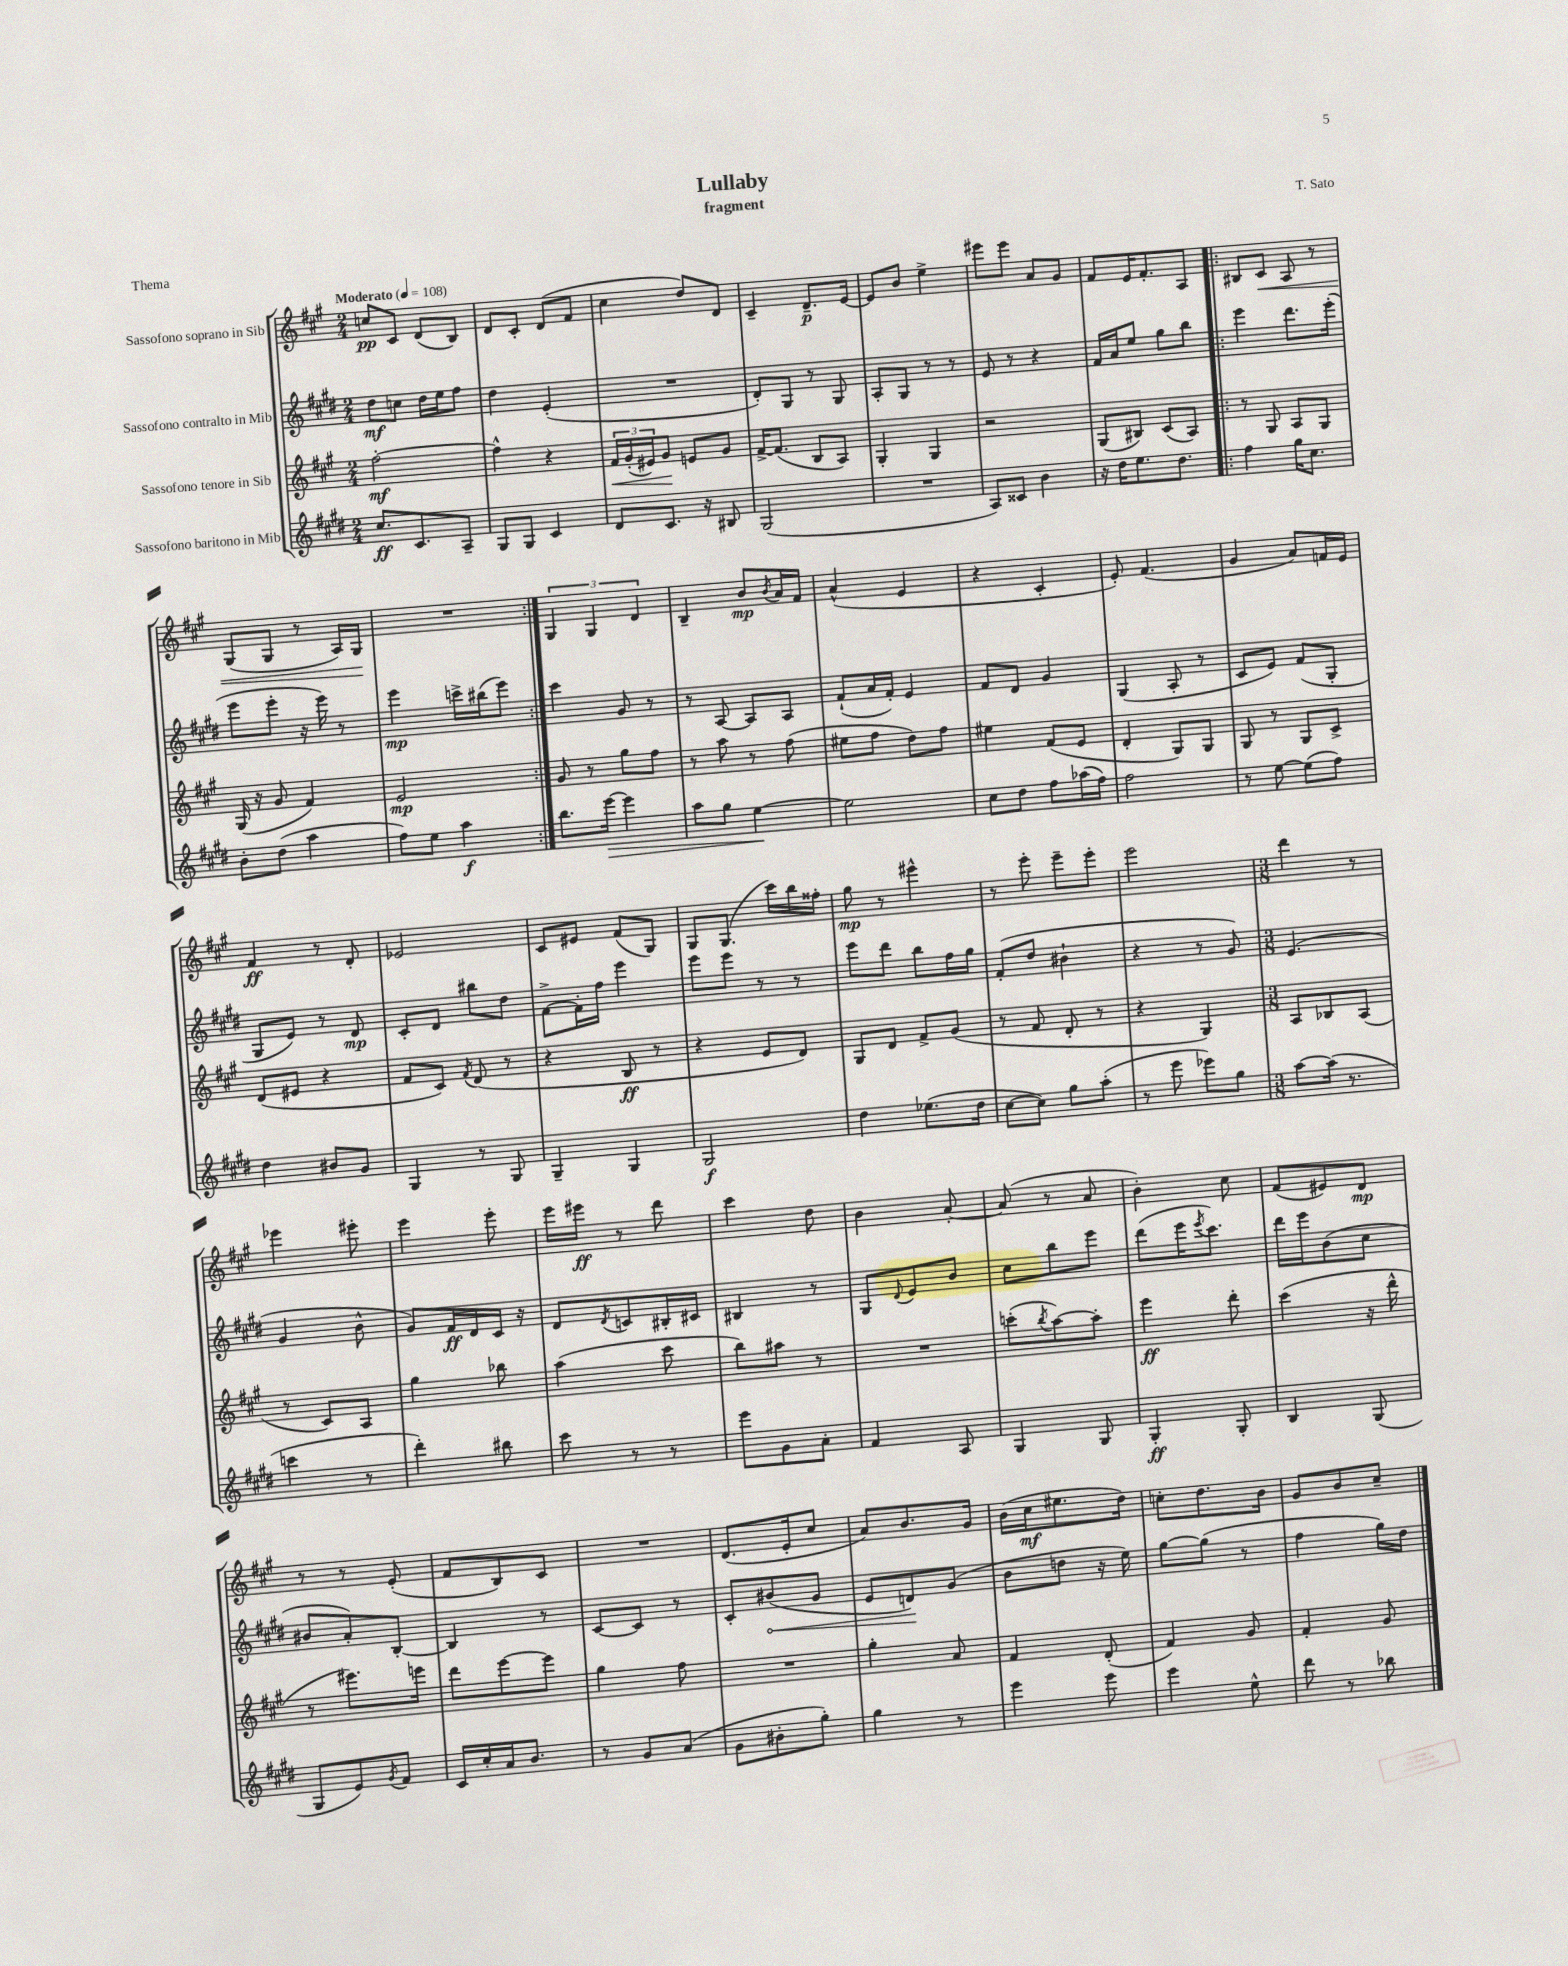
\header { title = "Lullaby" composer = "T. Sato" subtitle = "fragment" piece = "Thema" }
<<
\new StaffGroup <<
\new Staff = "s0" \with { instrumentName = "Sassofono soprano in Sib" } {
    \clef treble \key a \major \numericTimeSignature \time 2/4 \tempo "Moderato" 4 = 108
    c''8\pp cis'8 d'8( b8) |
    d'8 cis'8-. d'8( fis'8 |
    cis''4 d''8) d'8 |
    cis'4-- d'8.--\p e'16~ |
    e'8 b'8 e''4-> |
    eis'''8 eis'''8 a'8 gis'8 |
    fis'8 e'16 fis'8.-. a8 |
    \repeat volta 2 { bis8 cis'8\< a8 r8 |
    gis8( gis8 r8 a16) gis16\! |
    R2 | }
    \tuplet 3/2 { gis4 gis4 d'4 } |
    b4-- b'8\mp \acciaccatura { b'8 } a'16 fis'16 |
    a'4-^( e'4 |
    r4 cis'4-. |
    e'8-.) fis'4.( |
    gis'4 a'8) f'16 e'16 |
    fis'4\ff r8 d'8-. |
    ees'2 |
    cis'8 eis'8 fis'8( gis8) |
    gis8 gis8.( cis'''16) b''16 fisis''16-. |
    gis''8\mp r8 eis'''4-^ |
    r8 e'''8-. e'''8-- e'''8-. |
    e'''2 |
    \numericTimeSignature \time 3/8 d'''4 r8 |
    ees'''4 eis'''8-. |
    e'''4 e'''8-. |
    e'''16 eis'''16\ff r8 d'''8 |
    cis'''4 d''8 |
    b'4 a'8~-. |
    a'8( r8 a'8 |
    b'4-.) cis''8 |
    fis'8( eis'8) d'8\mp |
    r8 r8 e'8-.( |
    fis'8 b8) cis'8 |
    R4. |
    d'8.( e'16-. cis''8 |
    a'8) b'8. gis'16 |
    b'16( cis''16\mf eis''8. d''16) |
    c''8-. d''8. b'16 |
    gis'8 b'8 cis''8-- \bar "|." |
}
\new Staff = "s1" \with { instrumentName = "Sassofono contralto in Mib" } {
    \clef treble \key e \major \numericTimeSignature \time 2/4
    dis''8\mf c''8 dis''16 e''16 fis''8 |
    dis''4 e'4-.( |
    R2 |
    dis'8-.) gis8 r8 gis8 |
    a8-. gis8 r8 r8 |
    e'8 r8 r4 |
    fis'16 a'16 e''8 gis''8 b''8 |
    \repeat volta 2 { e'''4 dis'''8. e'''16-.( |
    e'''8 e'''8-. r16 e'''16) r8 |
    e'''4\mp c'''16-> bis''16( e'''8) | }
    cis'''4 gis'8 r8 |
    r8 a8~ a8 a8 |
    fis'8-!( a'16 fis'16-.) e'4 |
    fis'8 dis'8 gis'4 |
    gis4( a8-. r8 |
    cis'8 e'8) fis'8( gis8-. |
    gis8 e'8) r8 dis'8\mp |
    cis'8-. dis'8 bis''8 dis''8 |
    fis'8~-> fis'16-. fis''16 e'''4 |
    e'''8 e'''8 r8 r8 |
    e'''8 dis'''8 b''8 fis''16 gis''16 |
    fis'8-.( dis''8 bis'4-! |
    r4 r8 gis'8) |
    \numericTimeSignature \time 3/8 e'4.( |
    gis'4 b'8-^ |
    gis'8) fis'16\ff dis'16 cis'16 r16 |
    dis'8 \acciaccatura { dis'8 } c'8 bis16-. cis'16 |
    bis4 r8 |
    gis8 \appoggiatura { dis'8 } e'8 b'8 |
    cis''8 b''8 e'''8 |
    dis'''8( e'''16 \acciaccatura { e'''8 } cis'''8.) |
    dis'''16 e'''16 b'8( cis''8 |
    bis'8 a'8-.) b8~-. |
    b4 r8 |
    cis'8~ cis'8 r8 |
    cis'8-. \once \override Hairpin.circled-tip = ##t bis'8\<( gis'8 |
    e'8 d'8\!) gis'8( |
    b'8 d''8 r16 e''16) |
    gis''8~ gis''8( r8 |
    fis''4 gis''16) dis''16 \bar "|." |
}
\new Staff = "s2" \with { instrumentName = "Sassofono tenore in Sib" } {
    \clef treble \key a \major \numericTimeSignature \time 2/4
    fis''2~-.\mf |
    fis''4-^ r4 |
    \tuplet 3/2 { fis'16\< gis'16-.( eis'16) } gis'8\! e'8 gis'8 |
    fis'16~-> fis'8.( b8 a8) |
    gis4-. gis4 |
    r2 |
    gis8( bis8) cis'8( a8) |
    \repeat volta 2 { r8 gis8 a8 gis8 |
    gis16( r16 gis'8 fis'4) |
    e'2\mp | }
    gis'8 r8 gis''8 fis''8 |
    r8 a''8 r8 fis''8( |
    eis''8 fis''8 d''8) fis''8 |
    eis''4 fis'8( e'8 |
    d'4-. gis8) gis8 |
    gis8 r8 gis8 cis'8-> |
    d'8( eis'8 r4 |
    fis'8 cis'8) \acciaccatura { fis'8 } d'8( r8 |
    r4 b8\ff r8 |
    r4 e'8 d'8) |
    gis8 d'8 fis'8-> gis'8( |
    r8 fis'8 d'8-. r8 |
    r4 gis4) |
    \numericTimeSignature \time 3/8 a8 bes8 a8( |
    r8 cis'8) a8 |
    gis''4 bes''8 |
    a''4( cis'''8 |
    b''8) ais''8 r8 |
    R4. |
    c'''8-.( \acciaccatura { b''8 } a''8~) a''8-. |
    e'''4\ff d'''8-. |
    cis'''4( r16 d'''16-^ |
    r8 eis'''8.) e'''16 |
    d'''8 e'''8~ e'''8 |
    gis''4 fis''8 |
    R4. |
    gis''4-. a'8 |
    fis'4 d'8-.( |
    fis'4) gis'8 |
    fis'4-. gis'8 \bar "|." |
}
\new Staff = "s3" \with { instrumentName = "Sassofono baritono in Mib" } {
    \clef treble \key e \major \numericTimeSignature \time 2/4
    cis''8.\ff cis'8. a8-- |
    gis8 gis8 cis'4 |
    dis'8 cis'8. r16 bis8 |
    gis2( |
    R2 |
    a8) cisis'8 b'4 |
    r16 dis''16 e''8. dis''8. |
    \repeat volta 2 { fis''4 gis''16 cis''8. |
    b'8-. dis''8( a''4 |
    fis''8) e''8 a''4\f | }
    b''8. e'''16~\> e'''4 |
    a''8 gis''8 e''4~\! |
    e''2 |
    cis''8 dis''8 fis''8 aes''16( fis''16) |
    fis''2 |
    r8 e''8~ e''8( fis''8) |
    dis''4 bis'8 gis'8 |
    gis4 r8 gis8 |
    gis4-- gis4 |
    gis2\f |
    dis''4 ees''8.( dis''16 |
    cis''8~ cis''8) gis''8 a''8-.( |
    r8 e'''8 ees'''8) gis''8 |
    \numericTimeSignature \time 3/8 a''8~ a''16( r8. |
    c'''4 r8 |
    dis'''4-.) bis''8 |
    cis'''8 r8 r8 |
    e'''8 gis'8 a'8-. |
    fis'4 a8 |
    gis4 gis8 |
    gis4-.\ff gis8-. |
    b4 gis8( |
    gis8 e'8) \acciaccatura { gis'8 } fis'8 |
    cis'16 cis''16-. a'16 b'8. |
    r8 gis'8 a'8( |
    gis'8 bis'8-. gis''8-.) |
    gis''4 r8 |
    e'''4 e'''8 |
    e'''4 e''8-^ |
    dis'''8 r8 bes''8 \bar "|." |
}
>>
>>
\layout { \context { \Score \remove "Bar_number_engraver" } }
